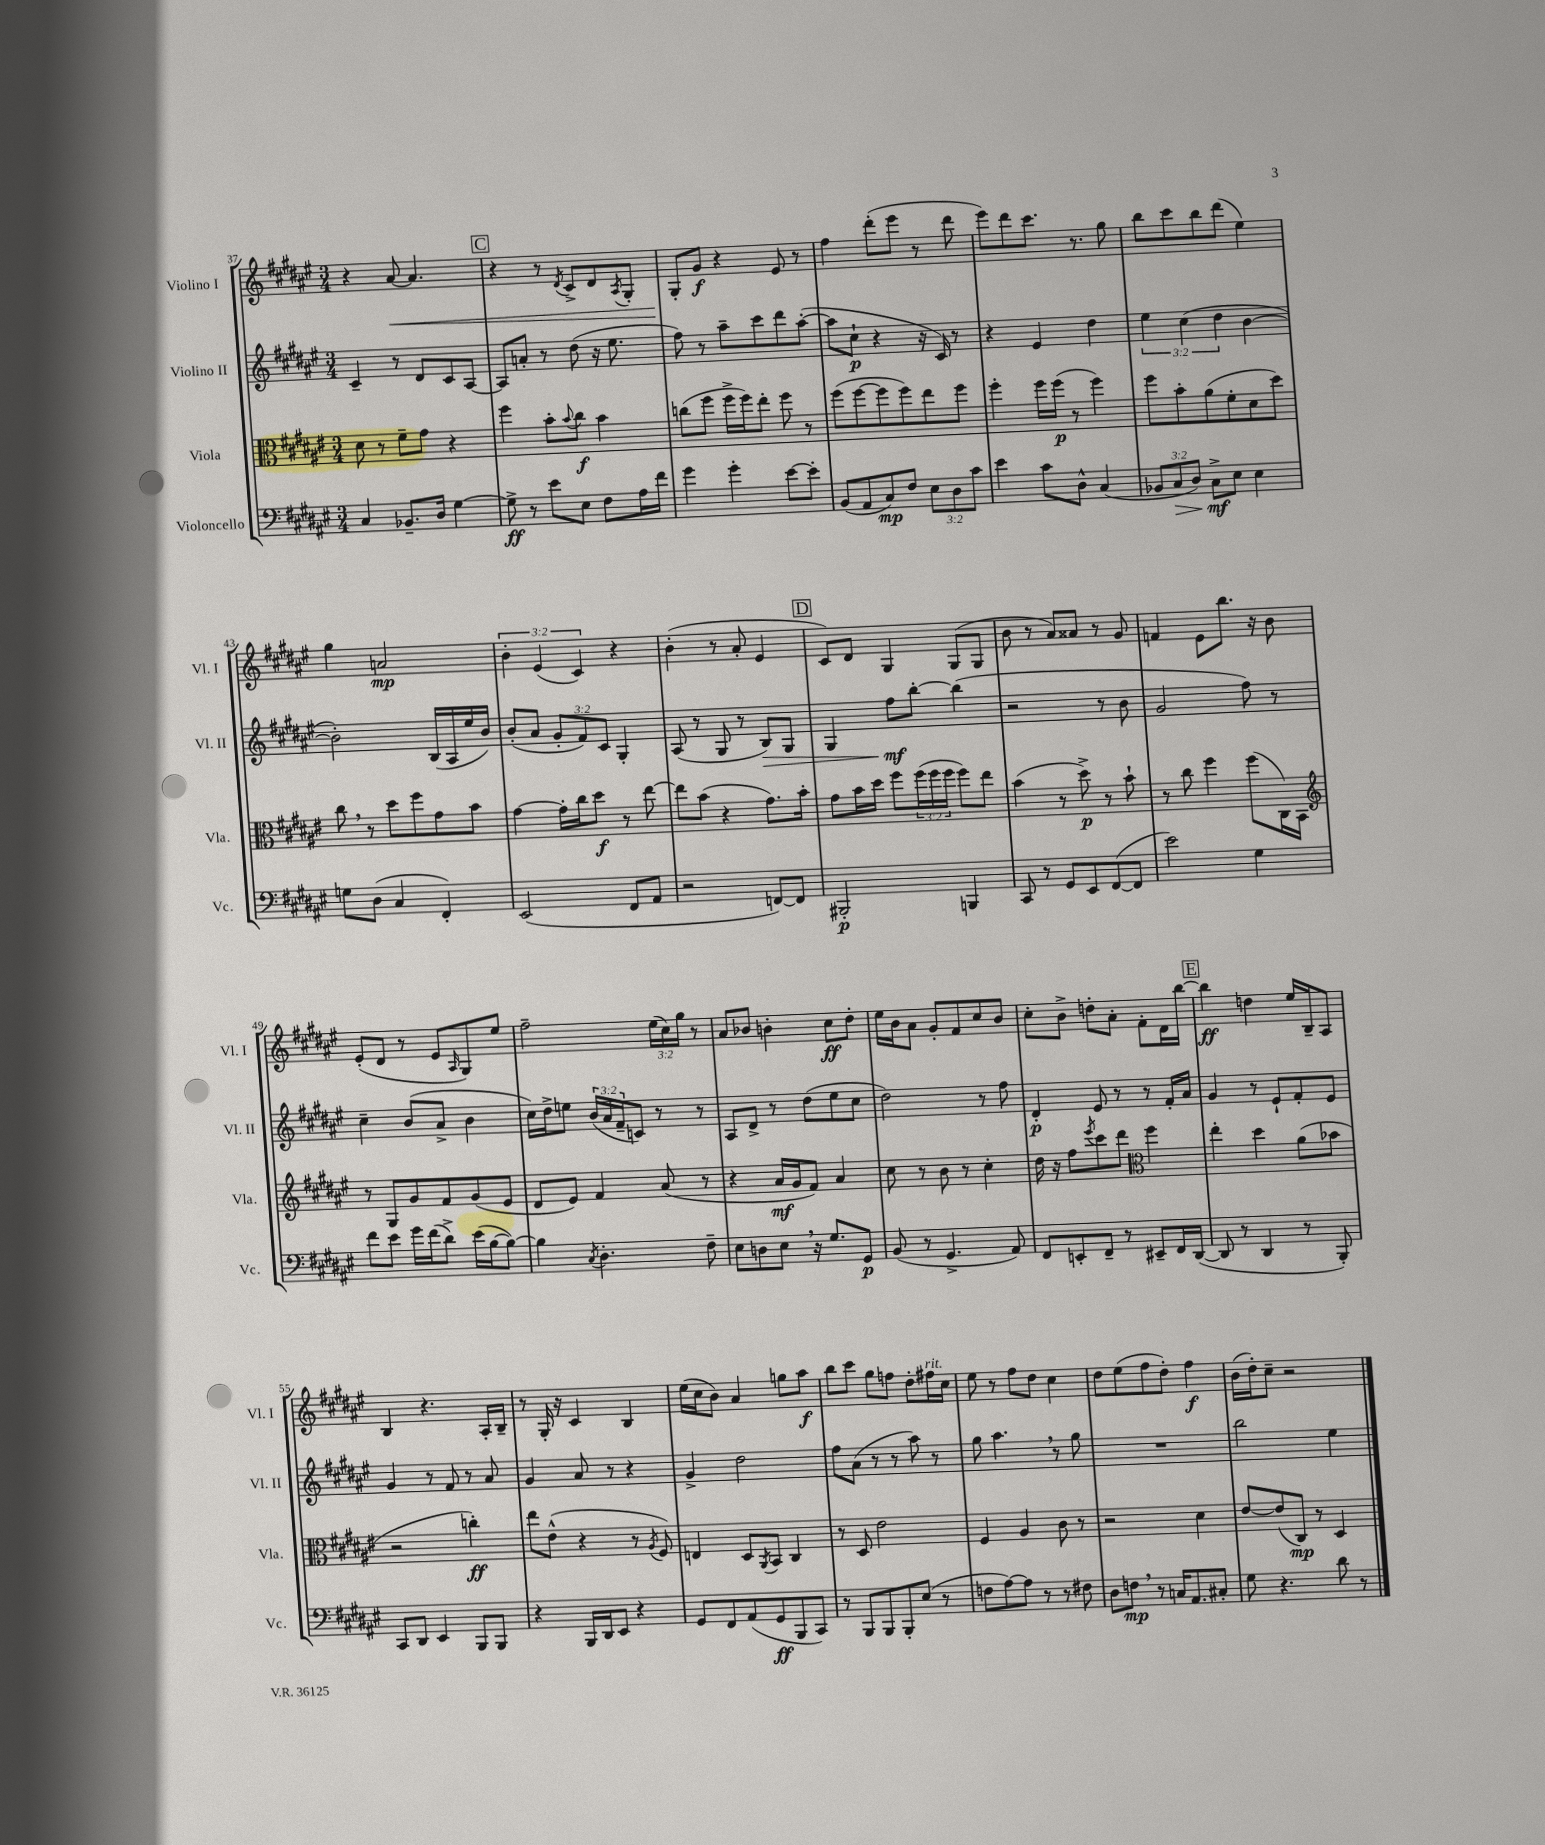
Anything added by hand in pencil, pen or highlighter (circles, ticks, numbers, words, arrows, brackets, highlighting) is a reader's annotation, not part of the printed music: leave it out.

**kern	**kern	**kern	**kern
*staff4	*staff3	*staff2	*staff1
*clefF4	*clefC3	*clefG2	*clefG2
*k[f#c#g#d#a#e#]	*k[f#c#g#d#a#e#]	*k[f#c#g#d#a#e#]	*k[f#c#g#d#a#e#]
*M3/4	*M3/4	*M3/4	*M3/4
4C#	8d#	4c#~	4r
.	8r	.	.
8.BB-~	8f#~	8r	[8a#
.	8g#	8d#	4.a#]
16D#	.	.	.
[4G#	4r	8c#	.
.	.	[8A#	.
=	=	=	=
8G#^]	4ff#	8A#]	4r
8r	.	8a'	.
8e#	8b'	8r	8r
.	8qqb	.	8qd#
8E#	8cc#	(8dd#	8c#^
8F#	4b	16r	8d#
.	.	8.ee#	.
.	.	.	8qA#
16A#	.	.	8G#'
16f#	.	.	.
=	=	=	=
4g#	(8cc	8ff#)	8G#'
.	8ff#	8r	8g#
4g#'	16ff#^	8aa#~	4r
.	16ff#)	.	.
.	8ee#'	8ccc#	.
[8e#	8ff#	8ddd#	8e#
8e#']	8r	([8aa#'	8r
=	=	=	=
(8BB	(8ff#	8aa#]	4ff#
8AA#	[8ff#	8cc#`	.
8C#)	8ff#]	4r	(8ddd#'
8F#	8ff#)	.	8eee#
12E#	8ee#	16r	8r
.	.	16c#)	.
12D#	.	.	.
.	8ff#	8r	8ddd#
12c#	.	.	.
=	=	=	=
4e#	4ff#'	4r	8eee#)
.	.	.	8ddd#
8c#	16ff#	4e#	8.ccc#
.	(16ff#	.	.
8D#^^	8r	.	.
.	.	.	8.r
(4C#	4ff#)	4dd#	.
.	.	.	8gg#
=	=	=	=
12BB-	8ff#	6ee#	8bb
12C#	.	.	.
.	8b'	.	8ccc#
12D#)	.	(6cc#	.
8C#^	(8a#	.	8bb
.	.	6dd#	.
8E#	8f#'	.	(8ddd#
4E#	8d#	[4b	4ee#)
.	8dd#)	.	.
=	=	=	=
8G	8cc#	2b'])	4gg#
(8D#	8r	.	.
4C#	8dd#	.	2a
.	8ff#	.	.
4FF#')	8g#	(16B	.
.	.	16A#	.
.	8b	16ee#	.
.	.	16b)	.
=	=	=	=
(2EE#	[4g#	(8b'	6b'
.	.	8a#	.
.	.	.	(6e#
.	16g#']	12g#'	.
.	16cc#	.	.
.	.	12f#)	6c#)
.	8dd#	.	.
.	.	12c#	.
8FF#	8r	4G#'	4r
8AA#	[8ee#	.	.
=	=	=	=
2r	8ee#]	(8A#	(4b'
.	(8b	8r	.
.	4r	8G#	8r
.	.	8r	8a#'
[8FF)	8.g#)	8B)	4e#
8FF]	.	8G#	.
.	16b'	.	.
=	=	=	=
2BBB#'	8g#	4G#	8c#)
.	16b	.	8d#
.	16dd#	.	.
.	8ff#	8ff#	4G#
.	(24ff#	[8bb'	.
.	24ff#	.	.
.	24ff#	.	.
4BBB	8ff#)	(4bb]	(8G#
.	8ee#	.	8G#
=	=	=	=
8CC#	(4b	2r	8b
8r	.	.	8r
8GG#	8r	.	8a#)
8EE#	8dd#^)	.	8a##
([8FF#	8r	8r	8r
8FF#]	8b`	8b	8g#
=	=	=	=
2e#)	8r	2g#	4f
.	8cc#	.	.
.	4ff#	.	8e#
.	.	.	8.bb
4G#	(8ff#	8ff#)	.
.	.	.	16r
.	16C#)	8r	8b
.	16BB	.	.
=	=	=	=
*	*clefG2	*	*
8f#	8r	4cc#~	(8e#'
8e#	8G#	.	8d#
16g#	8g#	(8b	8r
(16f#	.	.	.
8d#^)	8f#	8a#^	8e#
.	.	.	16qqA#
(16e#	(8g#	4b	8G#)
[16B	.	.	.
8B_)	8e#	.	8ee#
=	=	=	=
4B]	8d#	16cc#)	2ff#~
.	.	16dd#^	.
.	8e#)	8ee	.
8qC#	.	.	.
4.D#'	4f#	(24b	.
.	.	24a#	.
.	.	24f#~	.
.	.	8c)	.
.	(8a#	8r	(24ee#
.	.	.	24cc#)
.	.	.	24gg#
8F#~	8r	8r	8r
=	=	=	=
8E#	4r	8A#	8a#
8D	.	8d#^	8b-
8E#	16a#	8r	4b'
.	16g#	.	.
16r	8f#)	(8dd#	.
8.G#	.	.	.
.	4a#	8ee#	8cc#
8GG#	.	8cc#	8dd#'
=	=	=	=
(8BB	8cc#	2dd#)	16ee#
.	.	.	16b
8r	8r	.	8a#
4.GG#^	8b	.	8g#'
.	8r	.	8f#
.	4cc#'	8r	8cc#
8AA#)	.	8ff#	8b
=	=	=	=
8FF#	16dd#	4d#'	8cc#'
.	16r	.	.
8EE'	8ff#	.	8b^
.	8qeee#	.	.
8FF#~	8ccc#	8e#	8dd'
8r	8ddd#	8r	8a#'
*	*clefC3	*	*
8EE#~	4ff#	8r	8f#'
16FF#	.	16f#'	16d#
([16DD#	.	16a#	[16bb
=	=	=	=
8DD#]	4ee#'	4g#	4bb]
8r	.	.	.
4DD#	4dd#	8r	4dd
.	.	8e#`	.
8r	(8a#	8f#'	16ee#
.	.	.	16B~
8BBB')	8b-	8e#	8A#
=	=	=	=
8CC#	2r	4g#	4B
8DD#	.	.	.
4EE#	.	8r	4.r
.	.	8f#	.
8BBB	4cc')	8r	.
8BBB	.	8a#	16A#'
.	.	.	16B~
=	=	=	=
4r	8ee#	4g#	8r
.	(8e#^^	.	16G#'
.	.	.	16r
16BBB	4r	8a#	4c#
16DD#	.	.	.
8EE#	.	8r	.
4r	8r	4r	4B
.	8qA#	.	.
.	8F#)	.	.
=	=	=	=
8GG#	4E	4g#^	(16ee#
.	.	.	16cc#
8FF#	.	.	8b)
(8AA#	8D#	2dd#	4a#
.	8qAA#	.	.
8GG#	8BB	.	.
8BBB	4C#	.	8gg
8CC#)	.	.	8aa#
=	=	=	=
8r	8r	8ff#	8bb
8BBB	8D#	(8a#	8ccc#
8BBB	2e#	8r	8gg#
8BBB'	.	8r	8ff
(8E#	.	8aa#)	8dd#'
8r	.	8r	16ff#
.	.	.	16cc#
=	=	=	=
8F	4F#	8gg#	8ee#
[8A#)	.	4.aa#	8r
8A#]	4A#	.	8ff#
8r	.	.	8dd#
8r	8c#	8r	4cc#
8F#	8r	8gg#	.
=	=	=	=
8D#	2r	2.r	8dd#
8F	.	.	(8ee#
8r	.	.	8ff#
16C	.	.	8dd#')
8.AA#	.	.	.
.	4d#	.	4ff#
8C#'	.	.	.
=	=	=	=
8G#	[8e#	2bb	(16b
.	.	.	16dd#')
4.r	(8e#]	.	8cc#~
.	8C#)	.	2r
.	8r	.	.
8d#	4D#	4ee#	.
8r	.	.	.
==	==	==	==
*-	*-	*-	*-
